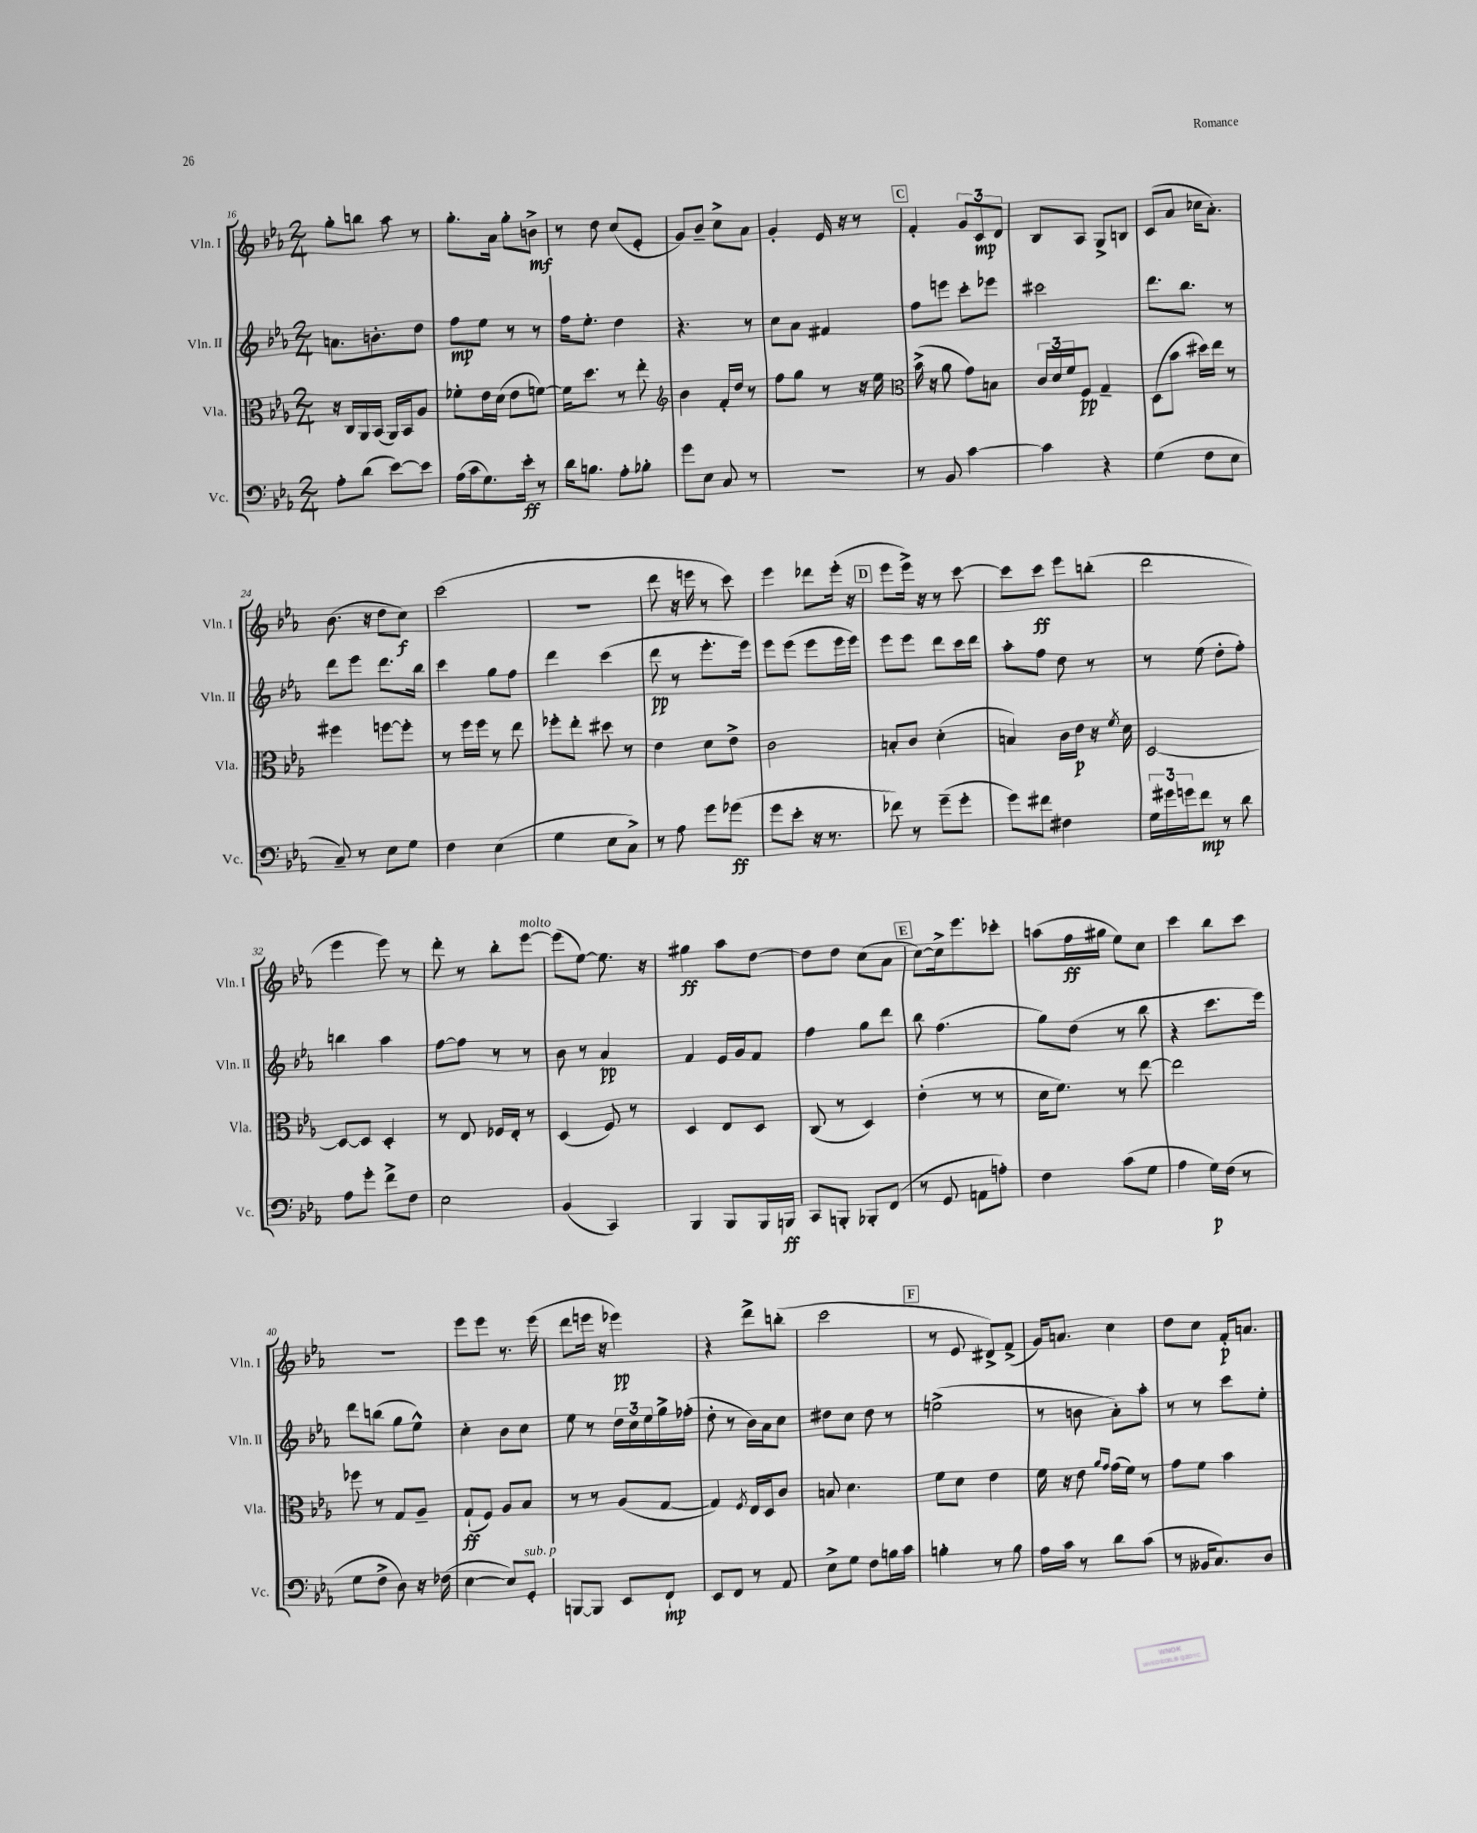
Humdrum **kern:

**kern	**dynam	**kern	**dynam	**kern	**dynam	**kern	**dynam
*part4	*part4	*part3	*part3	*part2	*part2	*part1	*part1
*staff4	*staff4	*staff3	*staff3	*staff2	*staff2	*staff1	*staff1
*I"Vc.	*	*I"Vla.	*	*I"Vln. II	*	*I"Vln. I	*
*I'Vc.	*	*I'Vla.	*	*I'Vln. II	*	*I'Vln. I	*
*clefF4	*	*clefC3	*	*clefG2	*	*clefG2	*
*k[b-e-a-]	*	*k[b-e-a-]	*	*k[b-e-a-]	*	*k[b-e-a-]	*
*M2/4	*	*M2/4	*	*M2/4	*	*M2/4	*
=16	=16	=16	=16	=16	=16	=16	=16
8A-'\L	.	16r	.	8.an\L	.	8gg'\L	.
.	.	16C/LL	.	.	.	.	.
(8d\J	.	16AA-/	.	.	.	8bbn\J	.
.	.	(16BB-/JJ	.	8.bn'\	.	.	.
[8e-\L)	.	16AA-/LL)	.	.	.	8aa-\	.
.	.	16BB-/J	.	.	.	.	.
8e-\J]	.	8A-/J	.	8dd\J	.	8r	.
=17	=17	=17	=17	=17	=17	=17	=17
(16A-\LL	.	8f-X'\L	.	8ff\L	mp	8.gg'\L	.
16c\J	.	.	.	.	.	.	.
8.G\)	.	16e-\L	.	8ee-\J	.	.	.
.	.	(16d\JJ	.	.	.	16a-\Jk	.
.	.	8e-\L	.	8r	.	8gg'\L	.
16e-'\Jk	ff	.	.	.	.	.	.
8r	.	[8fn\J)	.	8r	.	8bn^\J	mf
=18	=18	=18	=18	=18	=18	=18	=18
16d\KL	.	16f\KL]	.	16ff\KL	.	8r	.
8.Bn\J	.	8.dd\J	.	8.ee-'\J	.	.	.
.	.	.	.	.	.	8dd\	.
8A-'\L	.	8r	.	4dd\	.	(8cc/L	.
8B-X'\J	.	8ee-'\	.	.	.	8e-'/J	.
=19	=19	=19	=19	=19	=19	=19	=19
*	*	*clefG2	*	*	*	*	*
8g\L	.	4b-\	.	4.r	.	8g/L)	.
8E-\J	.	.	.	.	.	8b-~/J	.
8C/	.	16f'/LL	.	.	.	8cc^\L	.
.	.	16dd/JJ	.	.	.	.	.
8r	.	8r	.	8r	.	8a-\J	.
=20	=20	=20	=20	=20	=20	=20	=20
2r	.	8ff\L	.	8cc\L	.	4g'/	.
.	.	8gg\J	.	8a-\J	.	.	.
.	.	8r	.	4f#X/	.	16e-/	.
.	.	.	.	.	.	16r	.
.	.	16r	.	.	.	8r	.
.	.	16ee-\	.	.	.	.	.
!!LO:REH:place=s1:t=C
=21	=21	=21	=21	=21	=21	=21	=21
*	*	*clefC3	*	*	*	*	*
8r	.	(16b-^\	.	8ff\L	.	4f'/	.
.	.	16r	.	.	.	.	.
8BB-/	.	8a-\	.	8eeen\J	.	.	.
[4c\	.	8g\L)	.	8ccc'\L	.	12g/L	.
.	.	.	.	.	.	12c/	mp
.	.	8Bn\J	.	8eee-X\J	.	.	.
.	.	.	.	.	.	12d/J	.
=22	=22	=22	=22	=22	=22	=22	=22
4c\]	.	24c/LL	.	2ccc#X\	.	8B-/L	.
.	.	24d/	.	.	.	.	.
.	.	24f/J	.	.	.	.	.
.	.	8F/J	pp	.	.	8A-/J	.
4r	.	4G~/	.	.	.	8G^/L	.
.	.	.	.	.	.	8Bn/J	.
=23	=23	=23	=23	=23	=23	=23	=23
(4G\	.	(8D\L	.	8.ddd\L	.	(8c/L	.
.	.	8b-\J	.	.	.	8a-/J	.
.	.	.	.	8.bb-\J	.	.	.
8F\L	.	16dd#X\LL)	.	.	.	16cc-X\KL	.
.	.	16ee-\JJ	.	.	.	8.a-'\J)	.
8E-\J	.	8r	.	8r	.	.	.
!!LO:LB:g=z
=24	=24	=24	=24	=24	=24	=24	=24
8C~/)	.	4ff#X\	.	8ddd\L	.	(8.b-\	.
8r	.	.	.	8eee-\J	.	.	.
.	.	.	.	.	.	16r	.
8E-\L	.	[8ffn\L	.	8.ddd\L	.	8dd\L	.
8G\J	.	8ff'\J]	.	.	.	8cc\J)	f
.	.	.	.	16bb-\Jk	.	.	.
=25	=25	=25	=25	=25	=25	=25	=25
4F\	.	8r	.	4ccc\	.	(2ccc\	.
.	.	16ff\LL	.	.	.	.	.
.	.	16ff\JJ	.	.	.	.	.
(4E-\	.	8r	.	8gg\L	.	.	.
.	.	8ee-\	.	8ff\J	.	.	.
=26	=26	=26	=26	=26	=26	=26	=26
4G\	.	8ff-X'\L	.	4ddd\	.	2r	.
.	.	8ee-'\J	.	.	.	.	.
8E-\L	.	8dd#X\	.	(4ccc\	.	.	.
8C^\J)	.	8r	.	.	.	.	.
=27	=27	=27	=27	=27	=27	=27	=27
8r	.	4e-\	.	8ddd\	pp	8ddd\	.
8A-\	.	.	.	8r	.	16r	.
.	.	.	.	.	.	16eeen\	.
8g\L	.	8d\L	.	8.eee-'\L	.	8r	.
(8g-X\J	ff	8e-^\J	.	.	.	8ccc\)	.
.	.	.	.	16eee-\Jk)	.	.	.
=28	=28	=28	=28	=28	=28	=28	=28
8g\L	.	2c\	.	8eee-\L	.	4eee-\	.
8e-'\J	.	.	.	(8eee-\J	.	.	.
16r	.	.	.	8eee-\L	.	8ddd-X\L	.
8.r	.	.	.	.	.	.	.
.	.	.	.	16eee-\L	.	(16eee-'\Jk	.
.	.	.	.	16eee-\JJ)	.	16r	.
!!LO:REH:place=s1:t=D
=29	=29	=29	=29	=29	=29	=29	=29
8f-X\)	.	8Bn'/L	.	8eee-\L	.	8eee-\L	.
8r	.	8c/J	.	8eee-\J	.	16eee-^\Jk)	.
.	.	.	.	.	.	16r	.
(8g~\L	.	(4d'\	.	8ddd\L	.	8r	.
8g'\J	.	.	.	16ccc\L	.	[8ccc\	.
.	.	.	.	16ddd\JJ	.	.	.
=30	=30	=30	=30	=30	=30	=30	=30
8g\L)	.	4Bn/)	.	8aa-'\L	.	8ccc\L]	.
8f#X\J	.	.	.	8ff\J	.	8ccc\J	ff
4F#X\	.	16c\LL	.	8dd\	.	8eee-\L	.
.	.	16e-\JJ	p	.	.	.	.
.	.	16r	.	8r	.	(8bbn'\J	.
.	.	8qf/	.	.	.	.	.
.	.	16d\	.	.	.	.	.
=31	=31	=31	=31	=31	=31	=31	=31
24G\LL	.	[2D/	.	8r	.	2ddd\	.
24g#X\	.	.	.	.	.	.	.
24gn\J	.	.	.	.	.	.	.
8f\J	mp	.	.	(8ee-\	.	.	.
8r	.	.	.	8dd'\L	.	.	.
8d\	.	.	.	8ff'\J)	.	.	.
!!LO:LB:g=z
=32	=32	=32	=32	=32	=32	=32	=32
8A-\L	.	8D/L_	.	4bbn\	.	4eee-\	.
8g'\J	.	8D/J]	.	.	.	.	.
8f^\L	.	4D'/	.	4aa-\	.	8eee-\)	.
8F\J	.	.	.	.	.	8r	.
=33	=33	=33	=33	=33	=33	=33	=33
2E-\	.	8r	.	[8ff\L	.	8ddd'\	.
.	.	8E-/	.	8ff\J]	.	8r	.
.	.	16F-X/LL	.	8r	.	8bb-'\L	.
.	.	16E-'/JJ	.	.	.	.	.
!	!	!	!	!	!	!LO:TX:a:i:t=molto	!
.	.	8r	.	8r	.	[8eee-\J	.
=34	=34	=34	=34	=34	=34	=34	=34
(4BB-/	.	(4D/	.	8b-\	.	(8eee-\L]	.
.	.	.	.	8r	.	[8ee-\J)	.
4CC/)	.	8F/)	.	4a-/	pp	8.ee-\]	.
.	.	8r	.	.	.	.	.
.	.	.	.	.	.	16r	.
=35	=35	=35	=35	=35	=35	=35	=35
4BBB-/	.	4D/	.	4f/	.	4gg#X\	ff
8BBB-/L	.	8E-/L	.	16e-/LL	.	8aa-\L	.
.	.	.	.	16g/J	.	.	.
16BBB-/L	.	8D/J	.	8f/J	.	[8dd\J	.
16BBBn/JJ	ff	.	.	.	.	.	.
=36	=36	=36	=36	=36	=36	=36	=36
8CC/L	.	(8C/	.	4ff\	.	8dd\L]	.
8BBBn'/J	.	8r	.	.	.	8dd\J	.
8BBB-X'/L	.	4D/)	.	8gg\L	.	(8cc\L	.
(8FF/J	.	.	.	8ddd\J	.	8a-\J	.
!!LO:REH:place=s1:t=E
=37	=37	=37	=37	=37	=37	=37	=37
8r	.	(4e-'\	.	8bb-\	.	[8cc\L)	.
8GG/	.	.	.	(4.ff\	.	16cc^\k]	.
.	.	.	.	.	.	8.eee-\	.
8AAn\L	.	8r	.	.	.	.	.
8An'\J)	.	8r	.	.	.	8ccc-X'\J	.
=38	=38	=38	=38	=38	=38	=38	=38
4F\	.	16d\KL	.	8gg\L)	.	(8aan\L	.
.	.	8.f\J)	.	.	.	.	.
.	.	.	.	(8dd\J	.	16ff\L	ff
.	.	.	.	.	.	16gg#X\JJ	.
(8c\L	.	8r	.	8r	.	8ee-\L)	.
8G\J	.	[8ee-\	.	8bb-\	.	8cc\J	.
=39	=39	=39	=39	=39	=39	=39	=39
4A-\	.	2ee-\]	.	4r	.	4ccc\	.
16G\LL)	p	.	.	8.ccc\L	.	8bb-\L	.
(16F\JJ	.	.	.	.	.	.	.
8r	.	.	.	.	.	8ccc\J	.
.	.	.	.	16eee-\Jk)	.	.	.
!!LO:LB:g=z
=40	=40	=40	=40	=40	=40	=40	=40
8G\L	.	8ff-X\	.	8ddd\L	.	2r	.
8F^\J	.	8r	.	(8bbn\J	.	.	.
8D\)	.	8G/L	.	8gg\L	.	.	.
16r	.	8A-~/J	.	8ee-^^\J)	.	.	.
(16F-X\	.	.	.	.	.	.	.
=41	=41	=41	=41	=41	=41	=41	=41
[4E-\	.	(8G`/L	ff	4cc'\	.	8eee-\L	.
.	.	8F/J)	.	.	.	8eee-\J	.
8E-/L])	.	8A-/L	.	8b-\L	.	8.r	.
!LO:TX:a:i:t=sub. p	!	!	!	!	!	!	!
8GG'/J	.	8B-/J	.	8cc\J	.	.	.
.	.	.	.	.	.	(16eee-\	.
=42	=42	=42	=42	=42	=42	=42	=42
[8BBBn/L	.	8r	.	8ee-\	.	8ddd\L	.
8BBB/J]	.	8r	.	8r	.	16eeen\Jk	.
.	.	.	.	.	.	16r	.
8EE-/L	.	(8A-/L	.	24dd\LL	.	4eee-X\)	pp
.	.	.	.	24cc\	.	.	.
.	.	.	.	24ee-\	.	.	.
8FF`/J	mp	[8G/J	.	16gg^\	.	.	.
.	.	.	.	(16ff-X'\JJ	.	.	.
=43	=43	=43	=43	=43	=43	=43	=43
8EE-/L	.	4G/])	.	8dd'\	.	4r	.
8FF/J	.	.	.	8r	.	.	.
.	.	8qF/	.	.	.	.	.
8r	.	16E-/LL	.	16b-\LL)	.	8ddd^\L	.
.	.	16D/J	.	16a-\J	.	.	.
8AA-/	.	8c/J	.	8cc\J	.	(8bbn'\J	.
=44	=44	=44	=44	=44	=44	=44	=44
8E-^\L	.	8Bn/	.	8dd#X\L	.	2ccc\	.
8G\J	.	4.d\	.	8cc\J	.	.	.
8F\L	.	.	.	8dd#\	.	.	.
16Bn\L	.	.	.	8r	.	.	.
16c\JJ	.	.	.	.	.	.	.
!!LO:REH:place=s1:t=F
=45	=45	=45	=45	=45	=45	=45	=45
4Bn'\	.	8f\L	.	(2een^\	.	8r	.
.	.	8d\J	.	.	.	8e-/	.
8r	.	4e-\	.	.	.	8d#X^/L)	.
8B\	.	.	.	.	.	(8f^/J	.
=46	=46	=46	=46	=46	=46	=46	=46
16A-\LL	.	16f\	.	8r	.	16g/KL)	.
16c\JJ	.	16r	.	.	.	8.an/J	.
8r	.	8e-\	.	8bn\	.	.	.
.	.	16qqa-/LL	.	.	.	.	.
.	.	16qqg/JJ	.	.	.	.	.
8d\L	.	(16g\LL	.	8a-'\L)	.	4cc\	.
.	.	16f\JJ)	.	.	.	.	.
(8c\J	.	8r	.	8aa-'\J	.	.	.
=47	=47	=47	=47	=47	=47	=47	=47
8r	.	8g\L	.	8r	.	8dd\L	.
16BB--X/KL	.	8f\J	.	8r	.	8cc\J	.
8.C/)	.	.	.	.	.	.	.
.	.	4b-\	.	8ccc\L	.	16f'/KL	p
.	.	.	.	.	.	8.an/J	.
8D/J	.	.	.	8ee-'\J	.	.	.
==	==	==	==	==	==	==	==
*-	*-	*-	*-	*-	*-	*-	*-
